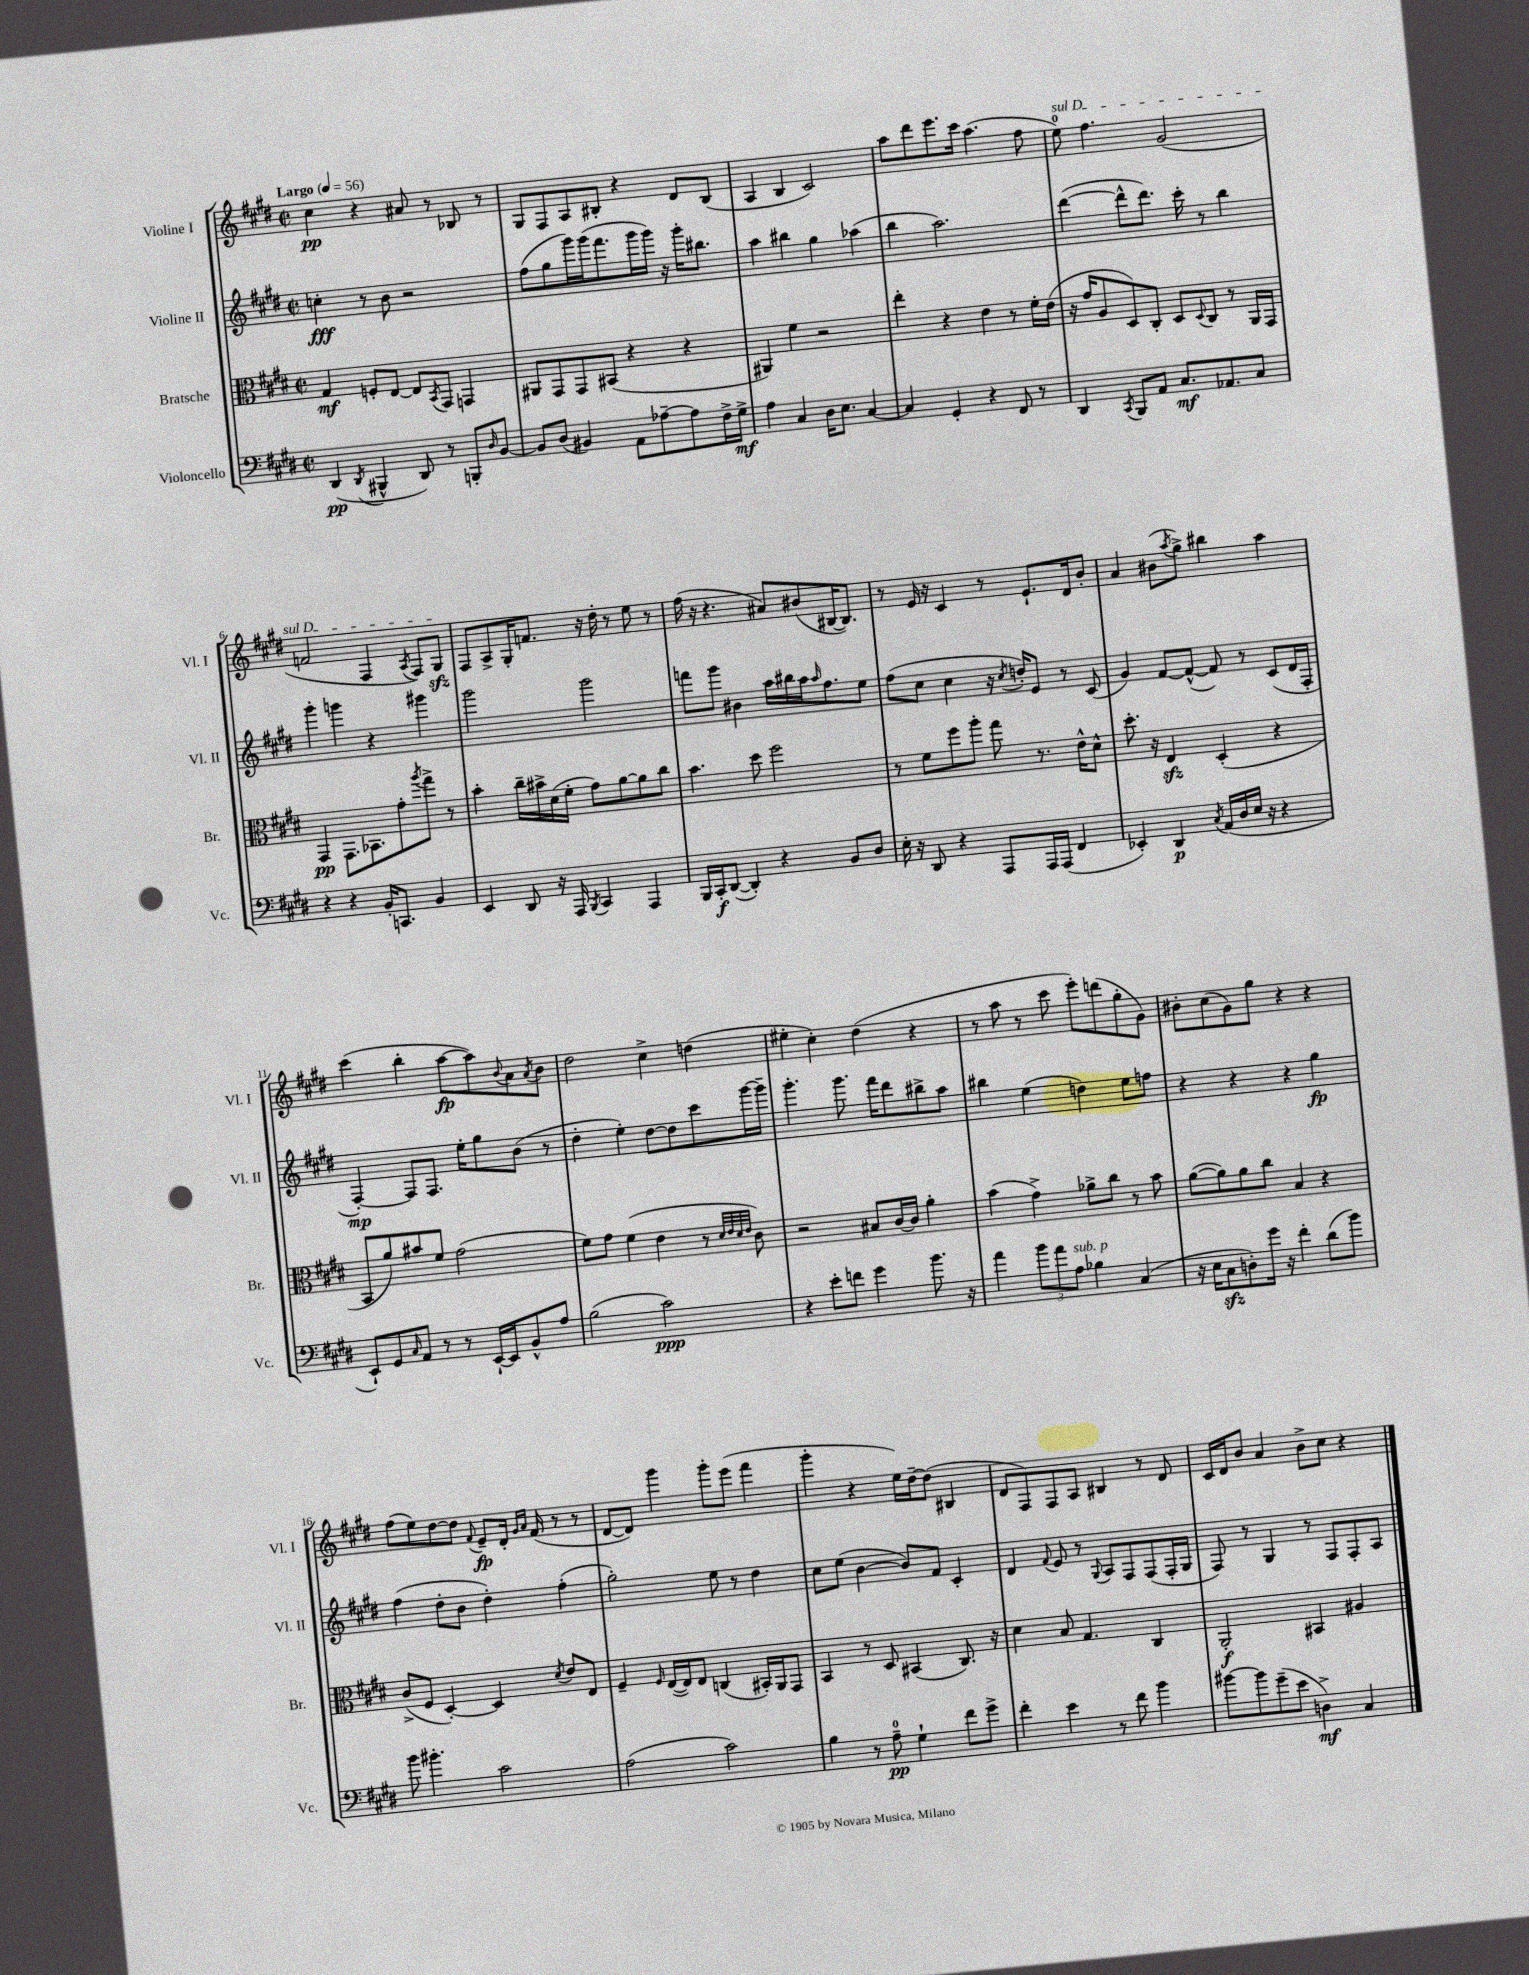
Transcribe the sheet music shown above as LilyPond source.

<<
\new StaffGroup <<
\new Staff = "s0" \with { instrumentName = "Violine I" shortInstrumentName = "Vl. I" } {
    \clef treble \key e \major \defaultTimeSignature \time 2/2 \tempo "Largo" 4 = 56
    cis''4\pp r4 ais'8 r8 bes8 r8 |
    gis8 fis8 a8 bis8-. r4 dis'8 bis8( |
    a4 b4 cis'2) |
    a''8 dis'''8 e'''8. cis'''16 a''4.( fis''8 |
    \once \override TextSpanner.bound-details.left.text = \markup { \italic "sul D" } e''8-0\startTextSpan) fis''4. gis'2( |
    f'2 fis4 \acciaccatura { a8 } fis8) gis8\sfz\stopTextSpan |
    fis8 a8-> gis16-. f'8. r16 dis''16-. r8 e''8 r8 |
    fis''16( r16 r4. ais'8) bis'8( bis16~ bis8.) |
    r8 e'16 r16 cis'4 r8 e'8.-! dis'16 b'8-. |
    a'4 bis'8( \acciaccatura { a''8 } gis''8->) bis''4 a''4 |
    cis'''4( b''4-. a''8~\fp a''8) \appoggiatura { b'8 } a'8 \acciaccatura { a'8 } b'8 |
    dis''2 cis''4-> d''4( |
    eis''4-. cis''4-.) dis''4( r4 |
    r8 a''8 r8 cis'''8 e'''8-.) d'''8( gis''8-. gis'8) |
    bis'8-. cis''8( gis'8) gis''8 r4 r4 |
    fis''8( e''8) dis''8~ dis''8 \appoggiatura { fis'8 } e'8--\fp dis'16-. \grace { gis'16 a'16 } fis'16( r8 r8 |
    dis'8~ dis'8) gis'''4 gis'''8-. e'''8( fis'''4 |
    gis'''4-. r4 e''16) dis''16~-- dis''8( bis4 |
    dis'8 fis8) fis8 a8 bis4 r8 dis'8 |
    cis'16 dis'16 b'8 a'4 b'8-> cis''8 r4 \bar "|." |
}
\new Staff = "s1" \with { instrumentName = "Violine II" shortInstrumentName = "Vl. II" } {
    \clef treble \key e \major \defaultTimeSignature \time 2/2
    c''4-.\fff r8 b'8 r2 |
    fis''8( gis''8 gis'''16) gis'''16( fis'''8. gis'''16 gis'''16) r16 gis'''16-. bis''8. |
    a''4 bis''4 gis''4 aes''4( |
    b''4 a''2.) |
    dis'''4~( dis'''8-^ dis'''8.) cis'''16-. r8 b''4 |
    gis'''4-. g'''4 r4 gis'''4 |
    gis'''2 gis'''2 |
    f'''8 gis'''8 bis'4 a''16 bis''16 a''16 \grace { a''16 } fis''8. e''8 |
    fis''8( cis''8 cis''4 r16 \acciaccatura { cis''8 } d''16-.) e'8 r8 cis'8( |
    gis'4) fis'8~ fis'8~-^( fis'8) r8 cis'8( dis'16 fis16-. |
    fis4~-.\mp) fis8 fis8. e''16-. gis''8 b'8( r8 |
    dis''4-. e''4-.) dis''8~ dis''8 cis'''8 gis'''16~ gis'''16-- |
    gis'''4.-. gis'''8. fis'''16 dis'''8 bis''8-> a''8 |
    bis''4 e''4( d''4) e''8 f''8 |
    r4 r4 r4 gis''4\fp |
    fis''4( dis''8-. b'8 dis''4-.) fis''4-.( |
    gis''2-.) e''8 r8 dis''4 |
    cis''8 e''8( b'4~ b'8) fis'8 cis'4-. |
    dis'4 \appoggiatura { fis'8 } e'8 r8 \appoggiatura { gis8 } a8 fis8 fis8( fis16-. gis16 |
    fis8) r8 gis4 r8 fis8 fis8-. a8 \bar "|." |
}
\new Staff = "s2" \with { instrumentName = "Bratsche" shortInstrumentName = "Br." } {
    \clef alto \key e \major \defaultTimeSignature \time 2/2
    gis4\mf f8-. e8~ e8 \acciaccatura { b,8 } gis,8 g,4 |
    ais,8 gis,8 gis,8 bis,8( r4 r4 |
    ais,4) fis'4 r2 |
    e''4-. r4 e'4 r8 fis'16-. e'16( |
    r16 gis'16 a8 dis8) cis8-. dis8 \appoggiatura { dis8 } cis8 r8 a,16 gis,16 |
    gis,4\pp gis,8. bes,8. gis'8-. \acciaccatura { a''8 } gis''8-> r8 |
    b'4-. cis''16-- bis'16-> dis'16( fis'16-. gis'8) a'8~ a'8 cis''8 |
    b'4. dis''8 fis''2 |
    r8 fis'8 fis''8 a''8-. gis''8 r8. e'16-^ dis'8-^ |
    dis''8.-. r16 e4\sfz dis4-.( r4 |
    b,8 a'8) bis'8 fis'8 gis'2( |
    fis'8) gis'8 fis'4( e'4 r8 \grace { dis'32 e'32 dis'32 e'32 } cis'8) |
    r2 bis8 cis'16~ cis'16 a'4-. |
    b'4( gis'4->) aes'8-> cis''8 r8 b'8 |
    a'8~( a'8) a'8 cis''8 b4 r4 |
    cis'8->( fis8 dis4~-.) dis4 \acciaccatura { dis'8 } e'8 e8 |
    fis4-- \grace { fis16 } e16~( e16) e8 c4( bis,16-.) a,16 gis,8 |
    b,4 r8 dis8 bis,4( cis8.) r16 |
    dis'4 b8 gis4. cis4 |
    a,2-.\f bis,4 ais4 \bar "|." |
}
\new Staff = "s3" \with { instrumentName = "Violoncello" shortInstrumentName = "Vc." } {
    \clef bass \key e \major \defaultTimeSignature \time 2/2
    dis,4\pp( \acciaccatura { dis,8 } bis,,4-^ dis,8) r8 b,,8-. \grace { dis16 } b,8~ |
    b,8 dis8( bis,4) a,8 aes8~-- aes8 fis16-> gis16->\mf |
    a4 cis4 dis16 e8. cis4~ |
    cis4 gis,4-. r4 fis,8 r8 |
    dis,4 \acciaccatura { cis,8 } b,,8 a,8 cis8.\mf aes,8. cis8 |
    r4 r4 b,16-. c,8. b,4 |
    e,4 dis,8 r16 a,,16 \acciaccatura { b,,8 } cis,4 a,,4 |
    b,,16 cis,16-.\f dis,8~( dis,4-.) r4 b,8 dis8 |
    e16-. r16 dis,8 r4 a,,8 a,,16 a,,16( fis,4 |
    ees,4-.) dis,4\p \acciaccatura { cis8 } a,16( dis16 e16 r16 r4 |
    e,8-!) gis,8 \grace { cis16 } a,8 r8 r8 e,16~-! e,16 b,8-^ a8 |
    b2( cis'2\ppp) |
    r4 e'8-. f'8 gis'4 b'8. r16 |
    a'4 \tuplet 3/2 { b'8 a'8 a8^\markup { \italic "sub. p" } } bes4 cis4( |
    r16 e16 cis8\sfz d8-.) gis'16 r16 fis'4-. dis'8( b'8) |
    b'8 bis'4.-. cis'2 |
    a2( cis'2) |
    b4 r8 a8-0--\pp gis4-! fis'8 gis'8-> |
    fis'4-. e'4 r8 fis'8 b'4 |
    bis'8~ bis'8 gis'8--( e'8 d4->\mf) cis4 \bar "|." |
}
>>
>>
